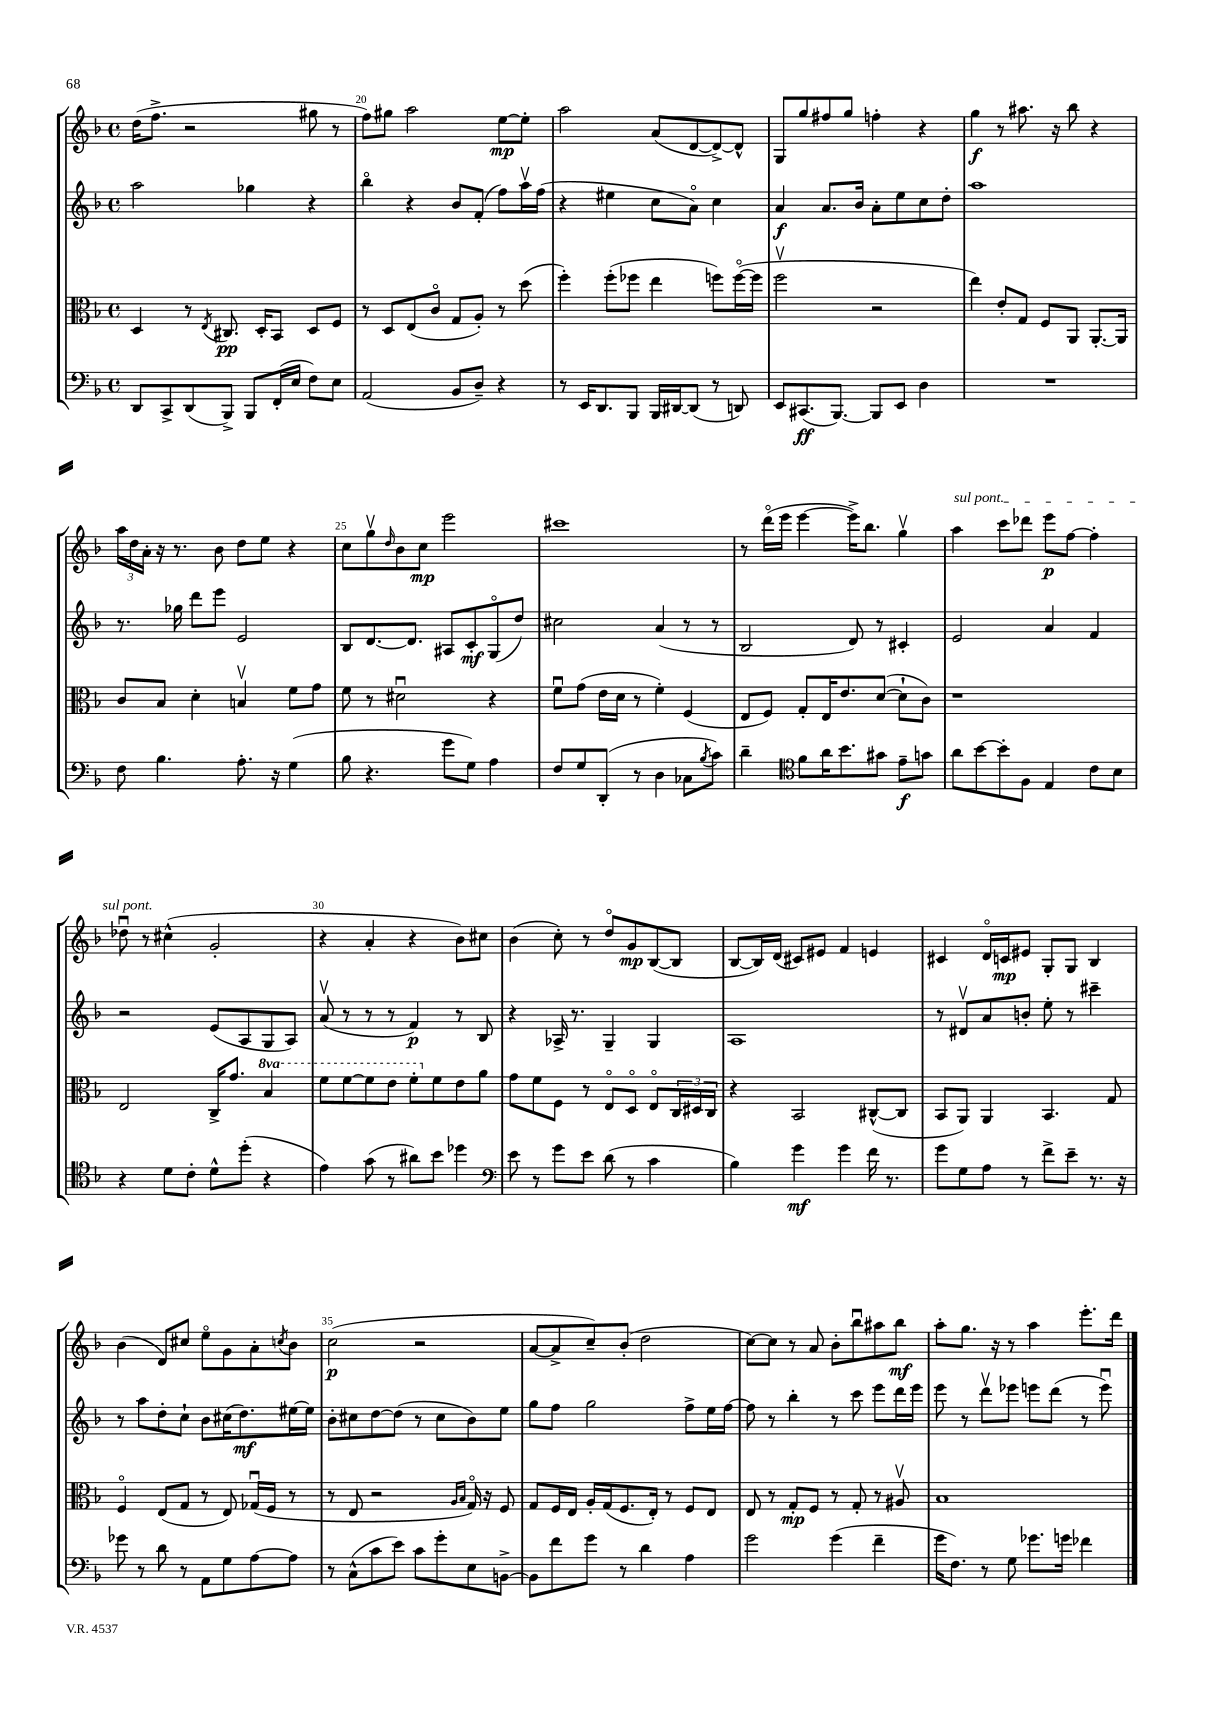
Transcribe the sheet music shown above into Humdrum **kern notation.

**kern	**dynam	**kern	**dynam	**kern	**dynam	**kern	**dynam
*part4	*part4	*part3	*part3	*part2	*part2	*part1	*part1
*staff4	*staff4	*staff3	*staff3	*staff2	*staff2	*staff1	*staff1
*clefF4	*	*clefC3	*	*clefG2	*	*clefG2	*
*k[b-]	*	*k[b-]	*	*k[b-]	*	*k[b-]	*
*M4/4	*	*M4/4	*	*M4/4	*	*M4/4	*
*met(c)	*	*met(c)	*	*met(c)	*	*met(c)	*
=19	=19	=19	=19	=19	=19	=19	=19
8DD/L	.	4D/	.	2aa\	.	(16dd\KL	.
.	.	.	.	.	.	8.ff^\J	.
8CC^/	.	.	.	.	.	.	.
(8DD/	.	8r	.	.	.	2r	.
.	.	8qE/	.	.	.	.	.
8BBB-^/J)	.	8.C#X/	pp	.	.	.	.
8BBB-/L	.	.	.	4gg-X\	.	.	.
.	.	16D'/KL	.	.	.	.	.
(16FF'/L	.	8BB-/J	.	.	.	.	.
16E/JJ	.	.	.	.	.	.	.
8F\L)	.	8D/L	.	4r	.	8gg#X\	.
8E\J	.	8F/J	.	.	.	8r	.
=20	=20	=20	=20	=20	=20	=20	=20
(2AA/	.	8r	.	4bb-\	.	8ff\L)	.
.	.	8D/L	.	.	.	8gg#X\J	.
.	.	(8E/	.	4r	.	2aa\	.
.	.	8c/J	.	.	.	.	.
8BB-/L	.	8G/L	.	8b-/L	.	.	.
8D~/J)	.	8A'/J)	.	(8f'/J	.	.	.
4r	.	8r	.	8ff\L)	.	[8ee\L	mp
.	.	(8dd\	.	16aav\L	.	8ee'\J]	.
.	.	.	.	(16ff\JJ	.	.	.
=21	=21	=21	=21	=21	=21	=21	=21
8r	.	4ff'\)	.	4r	.	2aa\	.
16EE/KL	.	.	.	.	.	.	.
8.DD/	.	.	.	.	.	.	.
.	.	(8ff'\L	.	4ee#X\	.	.	.
8BBB-/J	.	8ff-X\J	.	.	.	.	.
16BBB-/LL	.	4ee\	.	8cc\L	.	(8a/L	.
[16DD#X/J	.	.	.	.	.	.	.
(8DD#/J]	.	.	.	8a\J)	.	[8d/	.
8r	.	8ffn\L)	.	4cc\	.	8d^/_)	.
8DDn/)	.	([16ff\L	.	.	.	8d^^/J]	.
.	.	16ff\JJ]	.	.	.	.	.
=22	=22	=22	=22	=22	=22	=22	=22
8EE/L	.	2ffv\	.	4a/	f	8G/L	.
(8.CC#X/	ff	.	.	.	.	8gg/	.
.	.	.	.	8.a/L	.	8ff#X/	.
[8.BBB-/J)	.	.	.	.	.	.	.
.	.	.	.	.	.	8gg/J	.
.	.	.	.	16b-/Jk	.	.	.
8BBB-/L]	.	2r	.	8a'\L	.	4ffn'\	.
8EE/J	.	.	.	8ee\	.	.	.
4D\	.	.	.	8cc\	.	4r	.
.	.	.	.	8dd'\J	.	.	.
=23	=23	=23	=23	=23	=23	=23	=23
1r	.	4ee\)	.	1aa	.	4gg\	f
.	.	8e'/L	.	.	.	8r	.
.	.	8G/J	.	.	.	8.aa#X\	.
.	.	8F/L	.	.	.	.	.
.	.	.	.	.	.	16r	.
.	.	8AA/J	.	.	.	8bb-\	.
.	.	[8.AA'/L	.	.	.	4r	.
.	.	16AA/Jk]	.	.	.	.	.
!!LO:LB:g=z
=24	=24	=24	=24	=24	=24	=24	=24
8F\	.	8c/L	.	8.r	.	24aa\LL	.
.	.	.	.	.	.	24dd\	.
.	.	.	.	.	.	24a'\JJ	.
4.B-\	.	8B-/J	.	.	.	16r	.
.	.	.	.	16gg-X\	.	8.r	.
.	.	4d'\	.	8ddd\L	.	.	.
.	.	.	.	8eee\J	.	8b-\	.
8.A'\	.	4Bnv/	.	2e/	.	8dd\L	.
.	.	.	.	.	.	8ee\J	.
16r	.	.	.	.	.	.	.
(4G\	.	8f\L	.	.	.	4r	.
.	.	8g\J	.	.	.	.	.
=25	=25	=25	=25	=25	=25	=25	=25
8B-\	.	8f\	.	8B-/L	.	8cc\L	.
4.r	.	8r	.	[8.d/	.	8ggv\	.
.	.	.	.	.	.	16qqdd/	.
.	.	2d#Xu\	.	.	.	8b-\	.
.	.	.	.	8.d/J]	.	.	.
.	.	.	.	.	.	8cc\J	mp
8g\L	.	.	.	8A#X/L	.	2eee\	.
8G\J)	.	.	.	8c'/	mf	.	.
4A\	.	4r	.	(8G/	.	.	.
.	.	.	.	8dd/J)	.	.	.
=26	=26	=26	=26	=26	=26	=26	=26
8F/L	.	8fu\L	.	2cc#X\	.	1ccc#X	.
8G/	.	(8g\J	.	.	.	.	.
(8DD'/J	.	16e\LL	.	.	.	.	.
.	.	16d\JJ	.	.	.	.	.
8r	.	8r	.	.	.	.	.
4D\	.	4f'\)	.	(4a/	.	.	.
8C-X\L	.	(4F/	.	8r	.	.	.
8qB-/	.	.	.	.	.	.	.
8c\J)	.	.	.	8r	.	.	.
=27	=27	=27	=27	=27	=27	=27	=27
4d~\	.	8E/L	.	2B-/	.	8r	.
.	.	8F/J)	.	.	.	(16ddd\LL	.
.	.	.	.	.	.	16eee\JJ	.
*clefC4	*	*	*	*	*	*	*
8f\L	.	8G'/L	.	.	.	[4eee\	.
16a\K	.	16E/K	.	.	.	.	.
8.b-\	.	8.e/	.	.	.	.	.
.	.	.	.	8d/)	.	16eee^\KL])	.
.	.	.	.	.	.	8.bb-\J	.
8g#X\J	.	([8d/J	.	8r	.	.	.
8e~\L	f	8d`\L]	.	4c#X'/	.	4ggv\	.
8gn\J	.	8c\J)	.	.	.	.	.
=28	=28	=28	=28	=28	=28	=28	=28
!	!	!	!	!	!	!LO:TX:a:i:t=sul pont.	!
8a\L	.	1r	.	2e/	.	4aa\	.
[8b-\	.	.	.	.	.	.	.
8b-'\]	.	.	.	.	.	8ccc\L	.
8F\J	.	.	.	.	.	8ddd-X\J	.
4E/	.	.	.	4a/	.	8eee\L	p
.	.	.	.	.	.	[8ff\J	.
8c\L	.	.	.	4f/	.	4ff'\]	.
8B-\J	.	.	.	.	.	.	.
!!LO:LB:g=z
=29	=29	=29	=29	=29	=29	=29	=29
4r	.	2E/	.	2r	.	8dd-Xu\	.
.	.	.	.	.	.	8r	.
8d\L	.	.	.	.	.	(4cc#X^^\	.
8c'\J	.	.	.	.	.	.	.
8d^^\L	.	16C^/KL	.	(8e/L	.	2g'/	.
.	.	8.g/J	.	.	.	.	.
(8dd'\J	.	.	.	8A/	.	.	.
*	*	*8va	*	*	*	*	*
4r	.	4b-/	.	8G/	.	.	.
.	.	.	.	8A/J)	.	.	.
=30	=30	=30	=30	=30	=30	=30	=30
4e\)	.	8ff\L	.	(8av/	.	4r	.
.	.	[8ff\	.	8r	.	.	.
(8g\	.	8ff\]	.	8r	.	4a'/	.
8r	.	8ee\J	.	8r	.	.	.
8a#X\L)	.	8ff'\L	.	4f/)	p	4r	.
*	*	*X8va	*	*	*	*	*
8b-\J	.	8f\	.	.	.	.	.
4dd-X\	.	8e\	.	8r	.	8b-\L)	.
.	.	8a\J	.	8B-/	.	8cc#X\J	.
=31	=31	=31	=31	=31	=31	=31	=31
*clefF4	*	*	*	*	*	*	*
8e\	.	8g\L	.	4r	.	(4b-\	.
8r	.	8f\	.	.	.	.	.
8g\L	.	8F\J	.	16A-X^/	.	8cc'\)	.
.	.	.	.	8.r	.	.	.
8e\J	.	8r	.	.	.	8r	.
(8d\	.	8E/L	.	4G~/	.	8dd/L	.
8r	.	8D/J	.	.	.	8g/	mp
4c\	.	8E/L	.	4G/	.	([8B-/	.
.	.	24C/L	.	.	.	8B-/J]	.
.	.	24D#X/	.	.	.	.	.
.	.	24C/JJ	.	.	.	.	.
=32	=32	=32	=32	=32	=32	=32	=32
4B-\)	.	4r	.	1A	.	[8B-/L	.
.	.	.	.	.	.	16B-/L])	.
.	.	.	.	.	.	(16d/JJ	.
4g\	mf	2BB-/	.	.	.	8c#X/L)	.
.	.	.	.	.	.	8e#X/J	.
4g\	.	.	.	.	.	4f/	.
16f\	.	([8C#X^^/L	.	.	.	4en/	.
8.r	.	.	.	.	.	.	.
.	.	8C#/J]	.	.	.	.	.
=33	=33	=33	=33	=33	=33	=33	=33
8g\L	.	8BB-/L	.	8r	.	4c#X/	.
8G\	.	8AA/J)	.	8d#Xv/L	.	.	.
8A\J	.	4AA/	.	8a/	.	16d/LL	.
.	.	.	.	.	.	16cn/J	mp
8r	.	.	.	8bn'/J	.	8e#X/J	.
8f^\L	.	4.BB-/	.	8ee'\	.	8G'/L	.
8e~\J	.	.	.	8r	.	8G/J	.
8.r	.	.	.	4ccc#X~\	.	4B-/	.
.	.	8G/	.	.	.	.	.
16r	.	.	.	.	.	.	.
!!LO:LB:g=z
=34	=34	=34	=34	=34	=34	=34	=34
8g-X\	.	4F/	.	8r	.	(4b-\	.
8r	.	.	.	8aa\L	.	.	.
8d\	.	(8E/L	.	8dd'\	.	8d/L)	.
8r	.	8G/J	.	8cc`\J	.	8cc#X/J	.
8AA\L	.	8r	.	8b-\L	.	8ee\L	.
8G\	.	8E/)	.	(16cc#X\K	.	8g\	.
.	.	.	.	8.dd\)	mf	.	.
[8A\	.	(16G-Xu/LL	.	.	.	8a'\	.
.	.	16F/JJ	.	.	.	.	.
.	.	.	.	.	.	8qccn/	.
8A\J]	.	8r	.	[16ee#X\L	.	8b-\J	.
.	.	.	.	16ee#\JJ]	.	.	.
=35	=35	=35	=35	=35	=35	=35	=35
8r	.	8r	.	8b-'\L	.	(2cc\	p
(8C^^\L	.	8E/	.	8cc#X\	.	.	.
8c\	.	2r	.	[8dd\	.	.	.
8e\J)	.	.	.	(8dd\J]	.	.	.
8c\L	.	.	.	8r	.	2r	.
8g'\	.	.	.	8cc#\L	.	.	.
.	.	16qqA/LL	.	.	.	.	.
.	.	16qqB-/JJ	.	.	.	.	.
8E\	.	16G/)	.	8b-\)	.	.	.
.	.	16r	.	.	.	.	.
[8BBn^\J	.	8F/	.	8ee\J	.	.	.
=36	=36	=36	=36	=36	=36	=36	=36
8BB\L]	.	8G/L	.	8gg\L	.	[8a/L	.
8f\	.	16F/L	.	8ff\J	.	8a^/]	.
.	.	16E/JJ	.	.	.	.	.
8g\J	.	16A'/LL	.	2gg\	.	8cc~/)	.
.	.	(16G/J	.	.	.	.	.
8r	.	8.F/	.	.	.	(8b-'/J	.
4d\	.	.	.	.	.	2dd\	.
.	.	16E'/Jk)	.	.	.	.	.
.	.	8r	.	.	.	.	.
4A\	.	8F/L	.	8ff^\L	.	.	.
.	.	8E/J	.	16ee\L	.	.	.
.	.	.	.	[16ff\JJ	.	.	.
=37	=37	=37	=37	=37	=37	=37	=37
2g\	.	8E/	.	8ff\]	.	[8cc\L)	.
.	.	8r	.	8r	.	8cc\J]	.
.	.	8G'/L	mp	4bb-'\	.	8r	.
.	.	8F/J	.	.	.	8a/	.
(4g\	.	8r	.	8r	.	8b-'\L	.
.	.	8G'/	.	8ccc\	.	8bb-u\	.
4f~\	.	8r	.	8eee\L	.	8aa#X\	.
.	.	8A#Xv/	.	16ddd\L	.	8bb-\J	mf
.	.	.	.	16eee\JJ	.	.	.
=38	=38	=38	=38	=38	=38	=38	=38
16g\KL	.	1B-	.	8eee\	.	8aa'\L	.
8.F\J)	.	.	.	.	.	.	.
.	.	.	.	8r	.	8.gg\J	.
8r	.	.	.	8dddv\L	.	.	.
.	.	.	.	.	.	16r	.
8G\	.	.	.	8eee-X\J	.	8r	.
8.g-X\L	.	.	.	8eeen\L	.	4aa\	.
.	.	.	.	(8ddd\J	.	.	.
16gn\Jk	.	.	.	.	.	.	.
4f-X\	.	.	.	8r	.	8.eee'\L	.
.	.	.	.	8eeeu\)	.	.	.
.	.	.	.	.	.	16ddd\Jk	.
==	==	==	==	==	==	==	==
*-	*-	*-	*-	*-	*-	*-	*-
